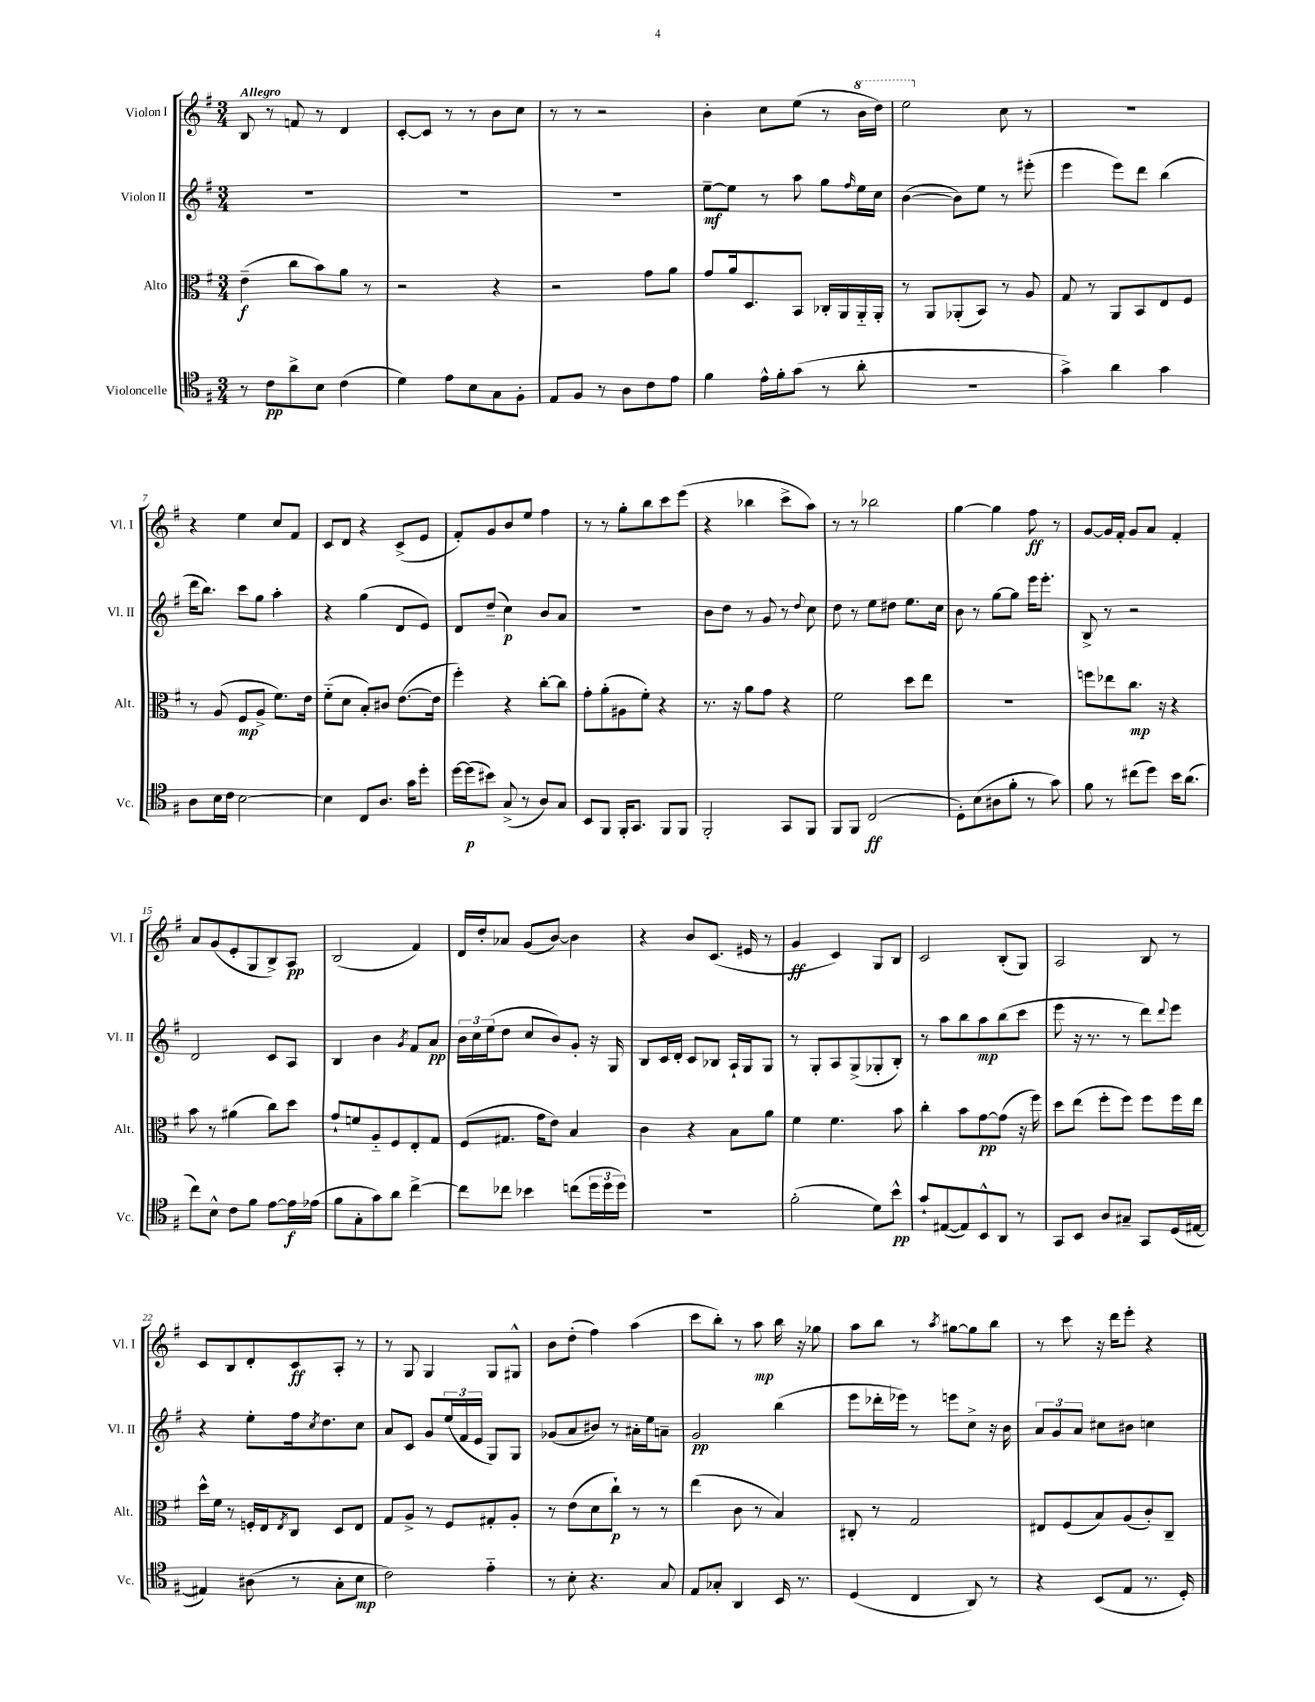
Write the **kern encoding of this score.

**kern	**kern	**kern	**kern
*staff4	*staff3	*staff2	*staff1
*clefC4	*clefC3	*clefG2	*clefG2
*k[f#]	*k[f#]	*k[f#]	*k[f#]
*M3/4	*M3/4	*M3/4	*M3/4
8r	(4e~	2.r	8B
8c	.	.	8r
8a^	8cc	.	8f
8B	8b)	.	8r
(4c	8a	.	4d
.	8r	.	.
=	=	=	=
4d)	2r	2.r	[8c'
.	.	.	8c]
8e	.	.	8r
8B	.	.	8r
8G	4r	.	8b
8F#'	.	.	8cc
=	=	=	=
8E	2r	2.r	8r
8F#	.	.	8r
8r	.	.	2r
8A	.	.	.
8c	8g	.	.
8e	8a	.	.
=	=	=	=
4f#	8g	[8ee~	4b'
.	16a	8ee]	.
.	8.D	.	.
16e^^	.	8r	8cc
16f#'	.	.	.
(8g	8BB	8aa	(8ee
8r	16C-'	8gg	8r
.	16AA	.	.
.	.	16qqff#	.
8a'	16AA'~	16ee	16bb
.	16AA'	16cc	16ddd)
=	=	=	=
2.r	8r	([4b	2eee
.	8AA	.	.
.	(8AA-'	8b])	.
.	8BB)	8ee	.
.	8r	8r	8cc
.	8A	(8eee#'	8r
=	=	=	=
4g^)	8G	4eee	2.r
.	8r	.	.
4a	8AA	8eee)	.
.	8BB	8ddd	.
4g	8E	(4bb	.
.	8F#	.	.
=	=	=	=
8A	8r	16ddd	4r
.	.	8.bb)	.
16B	(8A	.	.
16c	.	.	.
[2B	8F#	8ccc	4ee
.	8A^	8gg	.
.	8.f#)	4aa'	8cc
.	.	.	8f#
.	16e	.	.
=	=	=	=
4B]	(8f#'~	4r	8c
.	8d	.	8d
8C	8B')	(4gg	4r
8.A	8c#	.	.
.	([8.e	8d	(8c^
16g	.	.	.
8dd'	.	8e)	8e
.	16e]	.	.
=	=	=	=
[16dd	4ff#')	8d	8f#')
(16dd]	.	.	.
8b#)	.	(8dd~	8g
(8G^	4r	4cc)	8b
8r	.	.	8ee
8A)	[8cc'	8b	4ff#
8G	8cc]	8a	.
=	=	=	=
8BB	8g'	2.r	8r
8FF#	(8a'	.	8r
16FF#'	8A#	.	8gg'
8.GG	.	.	.
.	8f#')	.	8bb
8FF#	4r	.	8ccc
8FF#	.	.	(8eee
=	=	=	=
2FF#'	8.r	8b	4r
.	.	8dd	.
.	16r	.	.
.	8a	8r	4bb-
.	8g	8g	.
8GG	4r	8r	8ccc^
.	.	8qqdd	.
8FF#	.	8cc	8aa)
=	=	=	=
8FF#	2f#	8dd	8r
8FF#	.	8r	8r
(2C	.	8ee	2bb-
.	.	8dd#	.
.	8dd	8.ee	.
.	8ee	.	.
.	.	16cc	.
=	=	=	=
8D')	2.r	8b	[4gg
(8B	.	8r	.
8A#	.	[8gg	4gg]
8f#'	.	8gg]	.
8r	.	16eee	8ff#
.	.	8.eee'	.
8g)	.	.	8r
=	=	=	=
8f#	8ff	8B^	[8g
8r	8ee-	8r	16g]
.	.	.	16f#'
(8cc#	8.cc	2r	8g
8dd)	.	.	8a
.	16r	.	.
16b	4r	.	4f#'
(8.a	.	.	.
=	=	=	=
8cc)	8b	2d	8a
8B^^	8r	.	(8g
8c	(4a#	.	8e'
8f#	.	.	8G
[8e	8cc)	8c	8B^)
16e]	8dd	8A	8A
(16e-	.	.	.
=	=	=	=
8f#	8g`	4B	(2B
8G'	8f	.	.
8g)	8A'~	4b	.
8a	8F#	.	.
.	.	8qg	.
[4cc^	8E'	8f#	4f#)
.	8G	8a	.
=	=	=	=
8cc]	(8F#	24b	16d
.	.	24cc	.
.	.	.	16dd'
.	.	(24ee	.
8cc-	8.G#	8dd	8a-
4b-	.	8cc	(8g
.	16g	.	.
.	8e)	8b)	[8b)
(8cc	4B	8g'	4b]
24dd	.	16r	.
24dd	.	.	.
.	.	16G	.
24dd)	.	.	.
=	=	=	=
2.r	4c	8B	4r
.	.	16c	.
.	.	16d'	.
.	4r	8c	8b
.	.	8B-	(8.c
.	8B	16A`	.
.	.	16G	16e#
.	8a	8G	8r
=	=	=	=
(2f#'	4f#	8r	4g
.	.	8G'	.
.	4.f#	8A	4c)
.	.	(8G^	.
8d)	.	8G-'	8G
8b^^	8b	8B')	8B
=	=	=	=
8g`	4cc'	8r	2c
([8E#	.	8aa	.
8E#])	8b	8bb	.
8BB^^	[8g	8aa	.
8AA	(8g]	(8bb	(8B'
8r	16r	8ccc	8G)
.	16ff#)	.	.
=	=	=	=
8GG	8dd	8eee	2A
8BB	(8ee	16r	.
.	.	8.r	.
8A	8ff#'	.	.
8G#~	8ff#)	8r	.
8GG	8ff#	8ddd)	8B
.	.	8qqddd	.
(16D	16ff#	8eee	8r
[16E#	16ee	.	.
=	=	=	=
4E#])	16dd^^	4r	8c
.	16f#	.	.
.	8r	.	8B
(8A#	16F'	8ee'	8d'
.	16E	.	.
.	8qE	.	.
8r	8C	16ff#	8c
.	.	8qcc	.
.	.	8.dd	.
8G'	8D	.	8A'
8B	8E	8cc	8r
=	=	=	=
2c)	8G	8a	8r
.	8A^	8c	8G
.	8r	8g	4G
.	8F#	(24ee	.
.	.	24f#	.
.	.	24e	.
4e'~	8G#'	8G)	8G
.	8A'	8G	8G#^^
=	=	=	=
8r	8r	(8g-	8b
8B'	(8e	8a	(8dd'
4.r	8d	8b#)	4ff#)
.	8cc`)	8r	.
.	8r	16a#'	(4aa
.	.	16ee	.
8G	8r	8a~	.
=	=	=	=
8E	(4ee	2g	8ccc
8G-'	.	.	8bb')
4AA	8c	.	8r
.	8r	.	8aa
16BB	4B)	(4bb	16bb
8.r	.	.	16r
.	.	.	8gg-
=	=	=	=
(4D	8C#'	8eee	8aa
.	8r	16ddd-'	8bb
.	.	16eee-)	.
4C	2G	8r	8r
.	.	.	8qaa
.	.	8eee	[8gg#
8AA)	.	8cc^	8gg#]
8r	.	16r	8bb
.	.	16b	.
=	=	=	=
4r	8E#	12a	8r
.	.	12g	.
.	(8F#	.	8ccc
.	.	12a	.
(8BB	8B)	8cc#	16r
.	.	.	16ddd
8E	(8A	8b#	8eee'
8.r	8c')	4cc	4r
.	8C~	.	.
16D')	.	.	.
==	==	==	==
*-	*-	*-	*-
